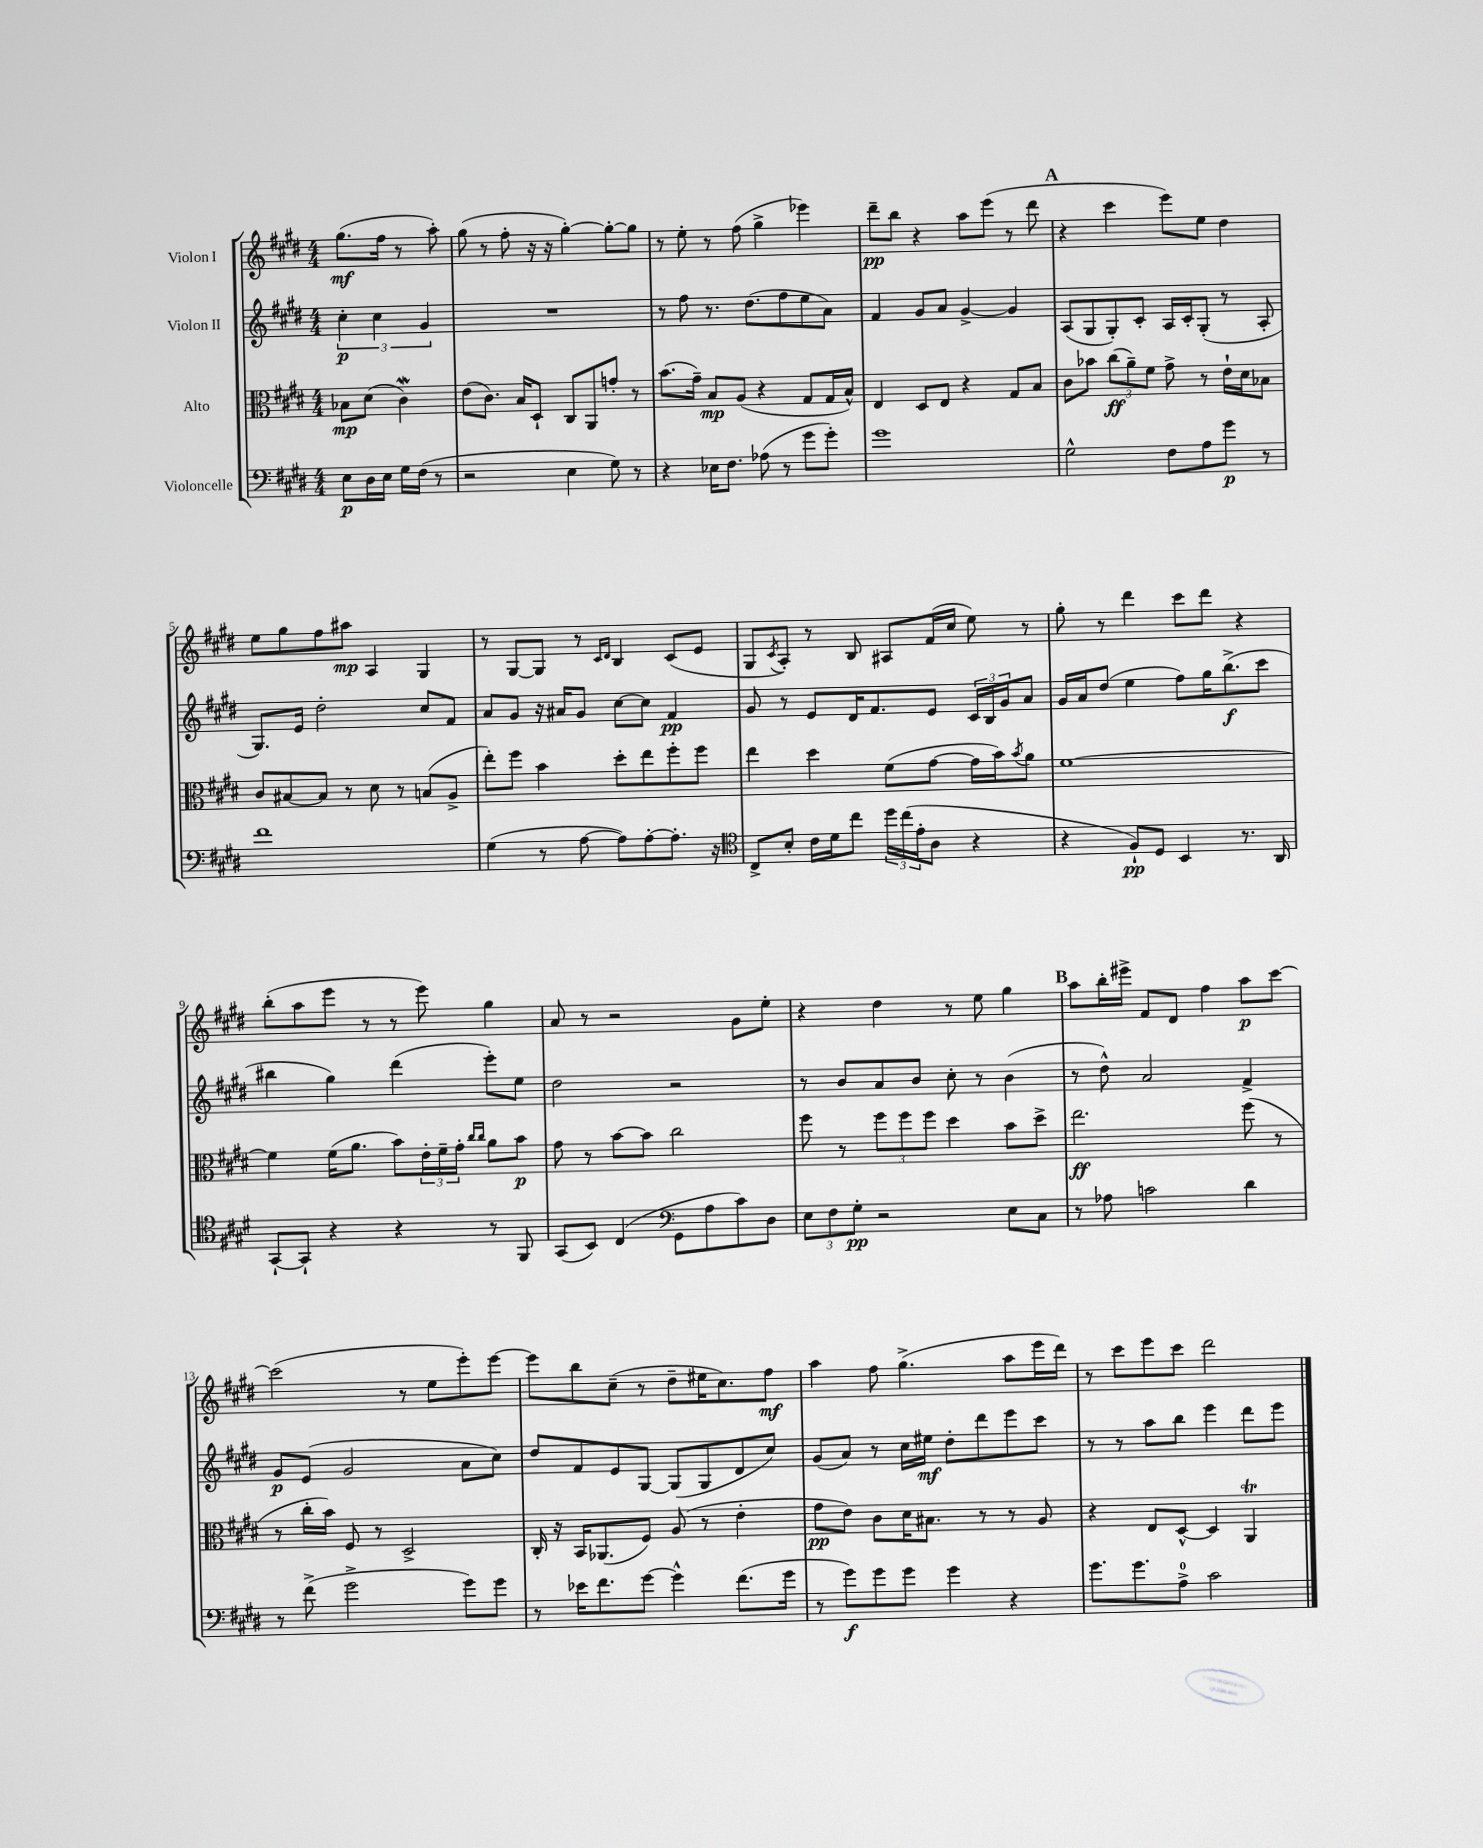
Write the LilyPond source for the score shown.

<<
\new StaffGroup <<
\new Staff = "s0" \with { instrumentName = "Violon I" } {
    \clef treble \key e \major \numericTimeSignature \time 4/4 \partial 2
    gis''8.\mf( fis''16 r8 a''8-.) |
    gis''8( r8 fis''8-. r16 r16 gis''4~-.) gis''8~-. gis''8 |
    r8 e''8-. r8 fis''8( gis''4-> ees'''4) |
    dis'''8--\pp b''8 r4 a''8 e'''8( r8 dis'''8 |
    \mark \markup { \bold "A" } r4 cis'''4 e'''8) e''8 dis''4 |
    e''8 gis''8 fis''8 ais''8\mp a4 gis4 |
    r8 gis8~ gis8 r8 \grace { cis'16 dis'16 } b4 cis'8( e'8 |
    gis8 \acciaccatura { cis'8 } a8-.) r8 b8 ais8 fis'16( cis''16 e''8) r8 |
    gis''8-. r8 dis'''4 cis'''8 dis'''8 r4 |
    b''8-.( a''8 e'''8 r8 r8 e'''8) gis''4 |
    a'8 r8 r2 gis'8 e''8-. |
    r4 dis''4 r8 e''8 gis''4 |
    \mark \markup { \bold "B" } a''8 b''16-. eis'''16-> fis'8 dis'8 fis''4 a''8\p cis'''8~ |
    cis'''2( r8 e''8 e'''8-.) e'''8~ |
    e'''8 b''8 cis''8--( r8 dis''8-- eis''16 cis''8.) fis''8\mf |
    a''4 fis''8 gis''4.->( a''8 e'''16 dis'''16) |
    r8 cis'''8 e'''8 cis'''8 dis'''2 \bar "|." |
}
\new Staff = "s1" \with { instrumentName = "Violon II" } {
    \clef treble \key e \major \numericTimeSignature \time 4/4 \partial 2
    \tuplet 3/2 { cis''4-.\p cis''4 gis'4 } |
    R1 |
    r8 fis''8 r8. dis''8.( fis''8 e''8 a'8) |
    fis'4 gis'8 a'8 gis'4~-> gis'4 |
    \mark \markup { \bold "A" } a8( gis8 gis8-.) cis'8-. a16 cis'16-. gis8-.( r8 a8-. |
    gis8.) e'16 dis''2-. cis''8 fis'8 |
    a'8 gis'8 r16 ais'16 gis'8 cis''8~ cis''8 fis'4\pp |
    gis'8 r8 e'8 dis'16 fis'8. e'8 \tuplet 3/2 { cis'16 b16 gis'16 } a'8 |
    gis'16 a'16 dis''8( e''4 fis''8) gis''16 b''8.->\f( cis'''8 |
    bis''4 gis''4) dis'''4( e'''8-.) e''8 |
    dis''2 r2 |
    r8 b'8 a'8 b'8 cis''8-. r8 b'4( |
    \mark \markup { \bold "B" } r8 dis''8-^) a'2 fis'4-> |
    gis'8\p e'8( gis'2 a'8 cis''8) |
    dis''8 fis'8 e'8 gis8~ gis8( gis8 dis'8 cis''8) |
    gis'8( a'8) r8 cis''16 eis''16\mf dis''8-. dis'''8 e'''8 cis'''8 |
    r8 r8 a''8 b''8 e'''4 dis'''8 e'''8 \bar "|." |
}
\new Staff = "s2" \with { instrumentName = "Alto" } {
    \clef alto \key e \major \numericTimeSignature \time 4/4 \partial 2
    bes8\mp dis'8( cis'4\mordent) |
    e'8( cis'8.) b16 dis8-! cis8 a,8 g'8-. r8 |
    b'8.( gis'16--) b8\mp a8( r4 gis8 gis16 b16-^) |
    e4 dis8 e8 r4 gis8 b8 |
    \mark \markup { \bold "A" } cis'8 bes'8 \tuplet 3/2 { cis''8\ff( a'8--) fis'8 } gis'8-> r8 e'16-! dis'16 bes8 |
    cis'8 bis8~ bis8 r8 dis'8 r8 b8( a8-> |
    e''8-.) fis''8 b'4 dis''8-. e''8 fis''8-. fis''8 |
    e''4 dis''4 fis'8( gis'8~ gis'16 b'16) \acciaccatura { b'8 } a'8 |
    fis'1~ |
    fis'4 fis'16( a'8. b'8) \tuplet 3/2 { e'16-. fis'16-- gis'16-. } \grace { cis''16 cis''16 } a'8 b'8\p |
    gis'8 r8 b'8~ b'8 cis''2 |
    fis''8 r8 \tuplet 3/2 { fis''8 fis''8 fis''8 } dis''4 b'8 dis''8-> |
    \mark \markup { \bold "B" } e''2.\ff fis''8( r8 |
    r8 cis''16-. b'16) fis8 r8 dis2-> |
    cis16-. r16 b,16 aes,8.( fis8) a8( r8 e'4-. |
    gis'8\pp e'8) cis'8 dis'16 bis8. r8 r8 a8 |
    r4 e8 dis8~-^ dis4 a,4\trill \bar "|." |
}
\new Staff = "s3" \with { instrumentName = "Violoncelle" } {
    \clef bass \key e \major \numericTimeSignature \time 4/4 \partial 2
    e8\p dis16 e16 gis16 fis16( r8 |
    r2 e4 gis8) r8 |
    r4 ees16 fis8. aes8( r8 gis'8 gis'8-.) |
    gis'1 |
    \mark \markup { \bold "A" } gis2-^ fis8 a8 gis'8\p r8 |
    fis'1 |
    gis4( r8 a8~ a8) a8~-. a8.-. r16 |
    \clef tenor cis8-> b8-. cis'16 dis'16 cis''8 \tuplet 3/2 { dis''16 cis''16( e'16-. } a8 r4 |
    r4 fis8-!\pp) dis8 b,4 r8. a,16 |
    gis,8~-! gis,8-! r4 r4 r8 fis,8 |
    gis,8( b,8) cis4( \clef bass gis,8 a8 cis'8) dis8 |
    \tuplet 3/2 { e8 fis8 gis8-.\pp } r2 e8 cis8 |
    \mark \markup { \bold "B" } r8 aes8 c'2 dis'4 |
    r8 fis'8->( gis'2-> gis'8) gis'8 |
    r8 ees'16 fis'8. gis'8~ gis'4-^ fis'8.( gis'16 |
    r8 gis'8\f) gis'8 gis'8 gis'4 r4 |
    gis'8. gis'8. a8-0-> cis'2 \bar "|." |
}
>>
>>
